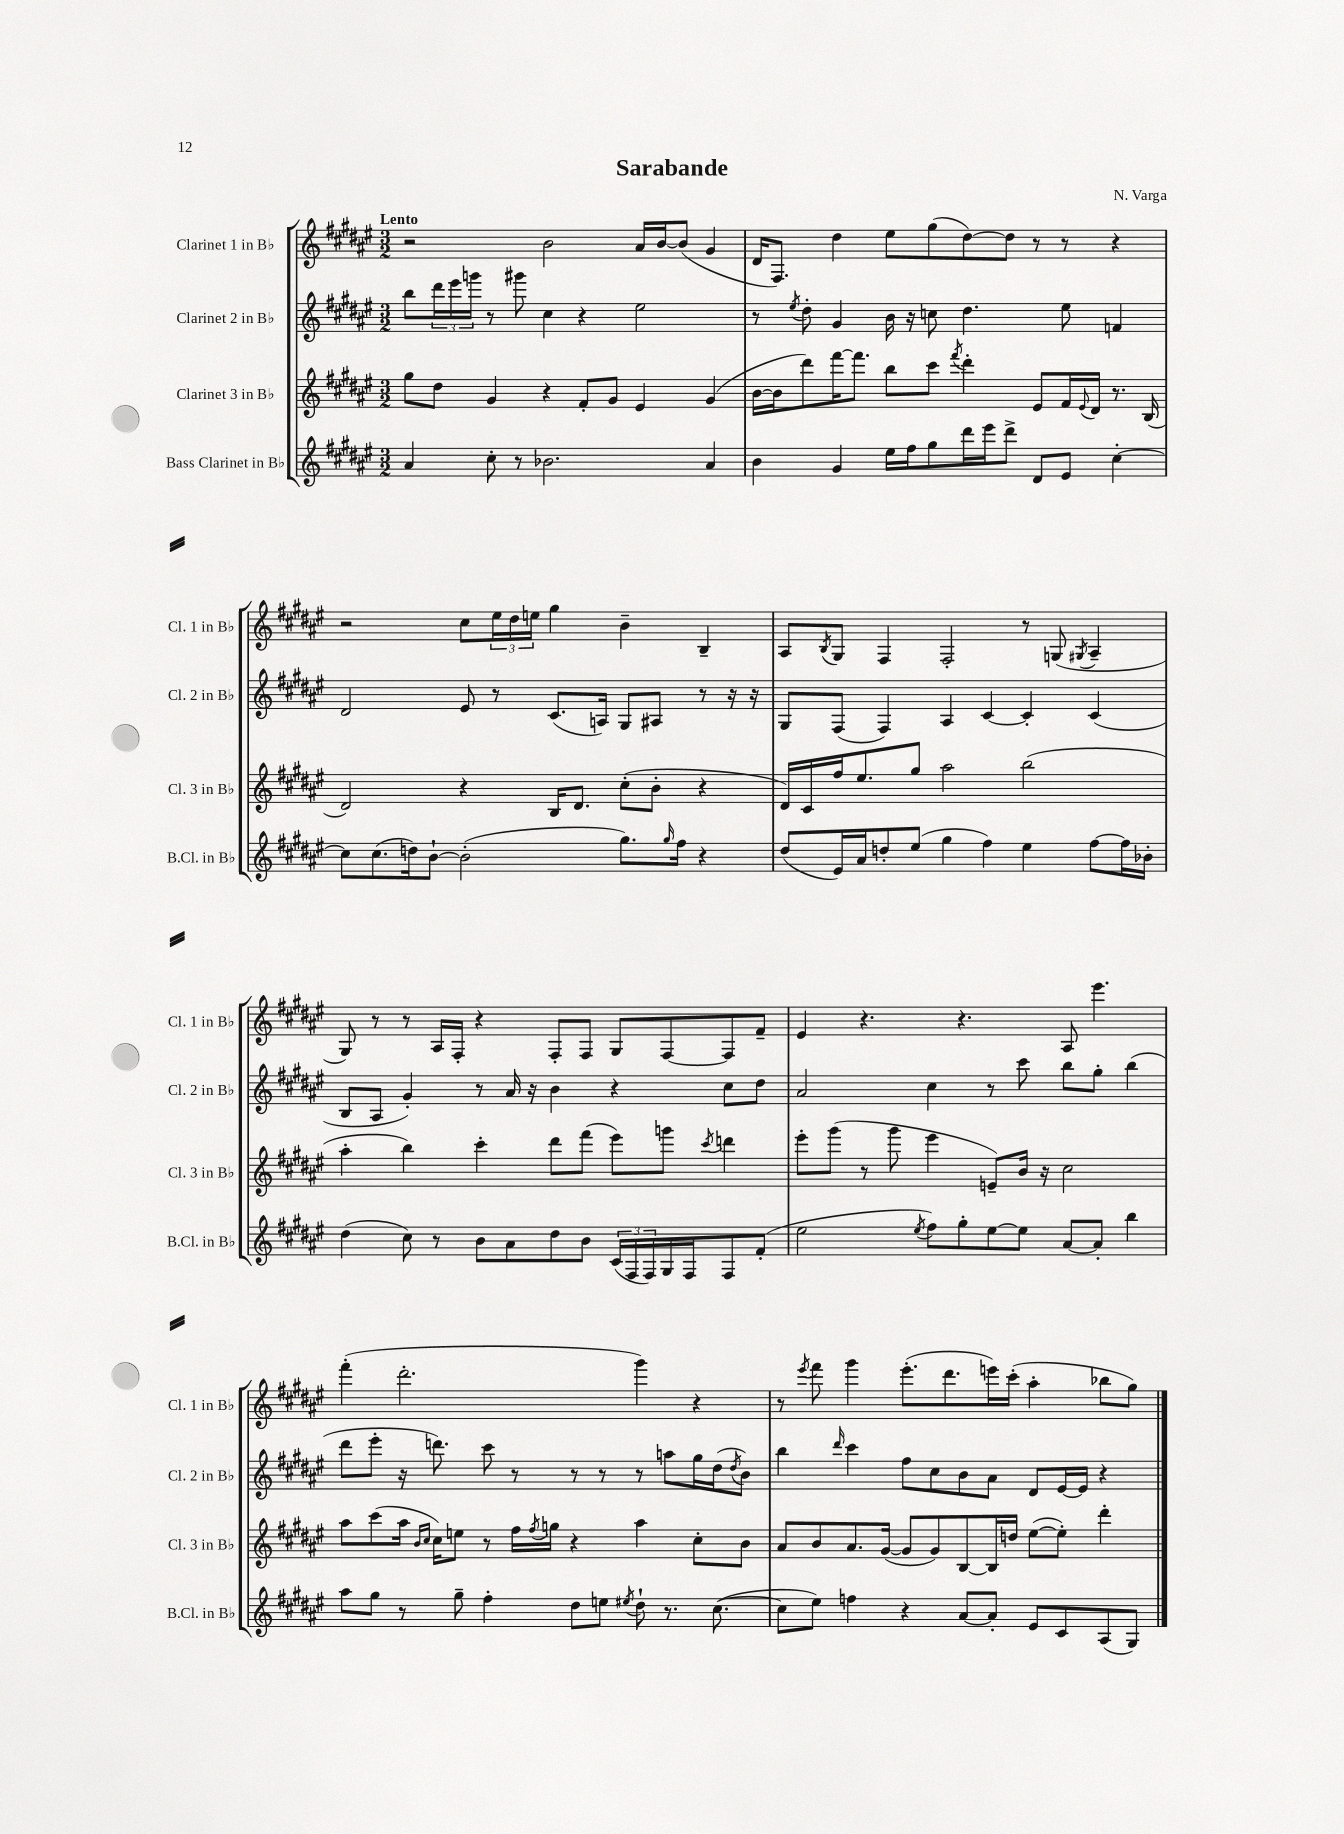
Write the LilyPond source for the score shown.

\header { title = "Sarabande" composer = "N. Varga" }
<<
\new StaffGroup <<
\new Staff = "s0" \with { instrumentName = "Clarinet 1 in Bb" shortInstrumentName = "Cl. 1 in Bb" } {
    \clef treble \key fis \major \numericTimeSignature \time 3/2 \tempo "Lento"
    r2 b'2 ais'16 b'16~ b'8( gis'4 |
    dis'16 fis8.) dis''4 eis''8 gis''8( dis''8~) dis''8 r8 r8 r4 |
    r2 cis''8 \tuplet 3/2 { eis''16 dis''16 e''16 } gis''4 b'4-- b4-- |
    ais8 \acciaccatura { b8 } gis8 fis4 fis2-. r8 g8( \acciaccatura { gis8 } ais4-- |
    gis8) r8 r8 ais16 fis16-. r4 fis8-. fis8 gis8 fis8~ fis8 fis'8-- |
    eis'4 r4. r4. ais8 eis'''4. |
    fis'''4-.( dis'''2.-. gis'''4) r4 |
    r8 \acciaccatura { eis'''8 } fis'''8 gis'''4 eis'''8.-.( dis'''8. e'''16) cis'''16-.( ais''4-. bes''8 gis''8) \bar "|." |
}
\new Staff = "s1" \with { instrumentName = "Clarinet 2 in Bb" shortInstrumentName = "Cl. 2 in Bb" } {
    \clef treble \key fis \major \numericTimeSignature \time 3/2
    b''8 \tuplet 3/2 { dis'''16 eis'''16 g'''16 } r8 gis'''8 cis''4 r4 eis''2 |
    r8 \acciaccatura { eis''8 } dis''8-. gis'4 b'16 r16 c''8 dis''4. eis''8 f'4 |
    dis'2 eis'8 r8 cis'8.( a16) gis8 ais8 r8 r16 r16 |
    gis8 fis8( fis4) ais4 cis'4~ cis'4-. cis'4( |
    b8 ais8 gis'4-.) r8 ais'16 r16 b'4 r4 cis''8 dis''8 |
    ais'2 cis''4 r8 cis'''8 b''8 gis''8-. b''4( |
    dis'''8 eis'''8-. r16 d'''8.) cis'''8 r8 r8 r8 r8 a''8 gis''16 dis''16( \acciaccatura { dis''8 } b'8) |
    b''4 \grace { dis'''16 } cis'''4 fis''8 cis''8 b'8 ais'8 dis'8 eis'16~ eis'16 r4 \bar "|." |
}
\new Staff = "s2" \with { instrumentName = "Clarinet 3 in Bb" shortInstrumentName = "Cl. 3 in Bb" } {
    \clef treble \key fis \major \numericTimeSignature \time 3/2
    gis''8 dis''8 gis'4 r4 fis'8-. gis'8 eis'4 gis'4( |
    b'16~ b'16 dis'''8) fis'''16~ fis'''8. b''8 cis'''8 \acciaccatura { fis'''8 } dis'''4-. eis'8 fis'16 \appoggiatura { eis'8 } dis'16 r8. b16( |
    dis'2) r4 b16 dis'8. cis''8-.( b'8-. r4 |
    dis'16) cis'16 fis''16 eis''8. gis''8 ais''2 b''2( |
    ais''4-. b''4) cis'''4-. dis'''8 fis'''8( eis'''8) g'''8 \acciaccatura { cis'''8 } d'''4 |
    eis'''8-. gis'''8( r8 gis'''8 eis'''4 e'8--) b'16 r16 cis''2 |
    ais''8 cis'''8( ais''16 \grace { b'16 cis''16 } cis''16) e''8 r8 fis''16 \acciaccatura { fis''8 } g''16 r4 ais''4 cis''8-. b'8 |
    ais'8 b'8 ais'8. gis'16~( gis'8 gis'8) b8~ b16 d''16 eis''8~( eis''8-.) dis'''4-. \bar "|." |
}
\new Staff = "s3" \with { instrumentName = "Bass Clarinet in Bb" shortInstrumentName = "B.Cl. in Bb" } {
    \clef treble \key fis \major \numericTimeSignature \time 3/2
    ais'4 cis''8-. r8 bes'2. ais'4 |
    b'4 gis'4 eis''16 fis''16 gis''8 dis'''16 eis'''16 dis'''8-> dis'8 eis'8 cis''4~-. |
    cis''8 cis''8.( d''16) b'8~-! b'2-.( gis''8.) \grace { gis''16 } fis''16 r4 |
    dis''8( eis'16) ais'16 d''8-. eis''8( gis''4 fis''4) eis''4 fis''8~ fis''16 bes'16-. |
    dis''4( cis''8) r8 b'8 ais'8 dis''8 b'8 \tuplet 3/2 { cis'16( fis16 fis16) } gis16 fis16 fis8 fis'8-.( |
    eis''2 \acciaccatura { eis''8 } fis''8) gis''8-. eis''8~ eis''8 ais'8~ ais'8-. b''4 |
    ais''8 gis''8 r8 gis''8-- fis''4-. dis''8 e''8 \acciaccatura { eis''8 } dis''8-! r8. cis''8.~( |
    cis''8 eis''8) f''4 r4 ais'8~ ais'8-. eis'8 cis'8 ais8( gis8) \bar "|." |
}
>>
>>
\layout { \context { \Score \remove "Bar_number_engraver" } }
